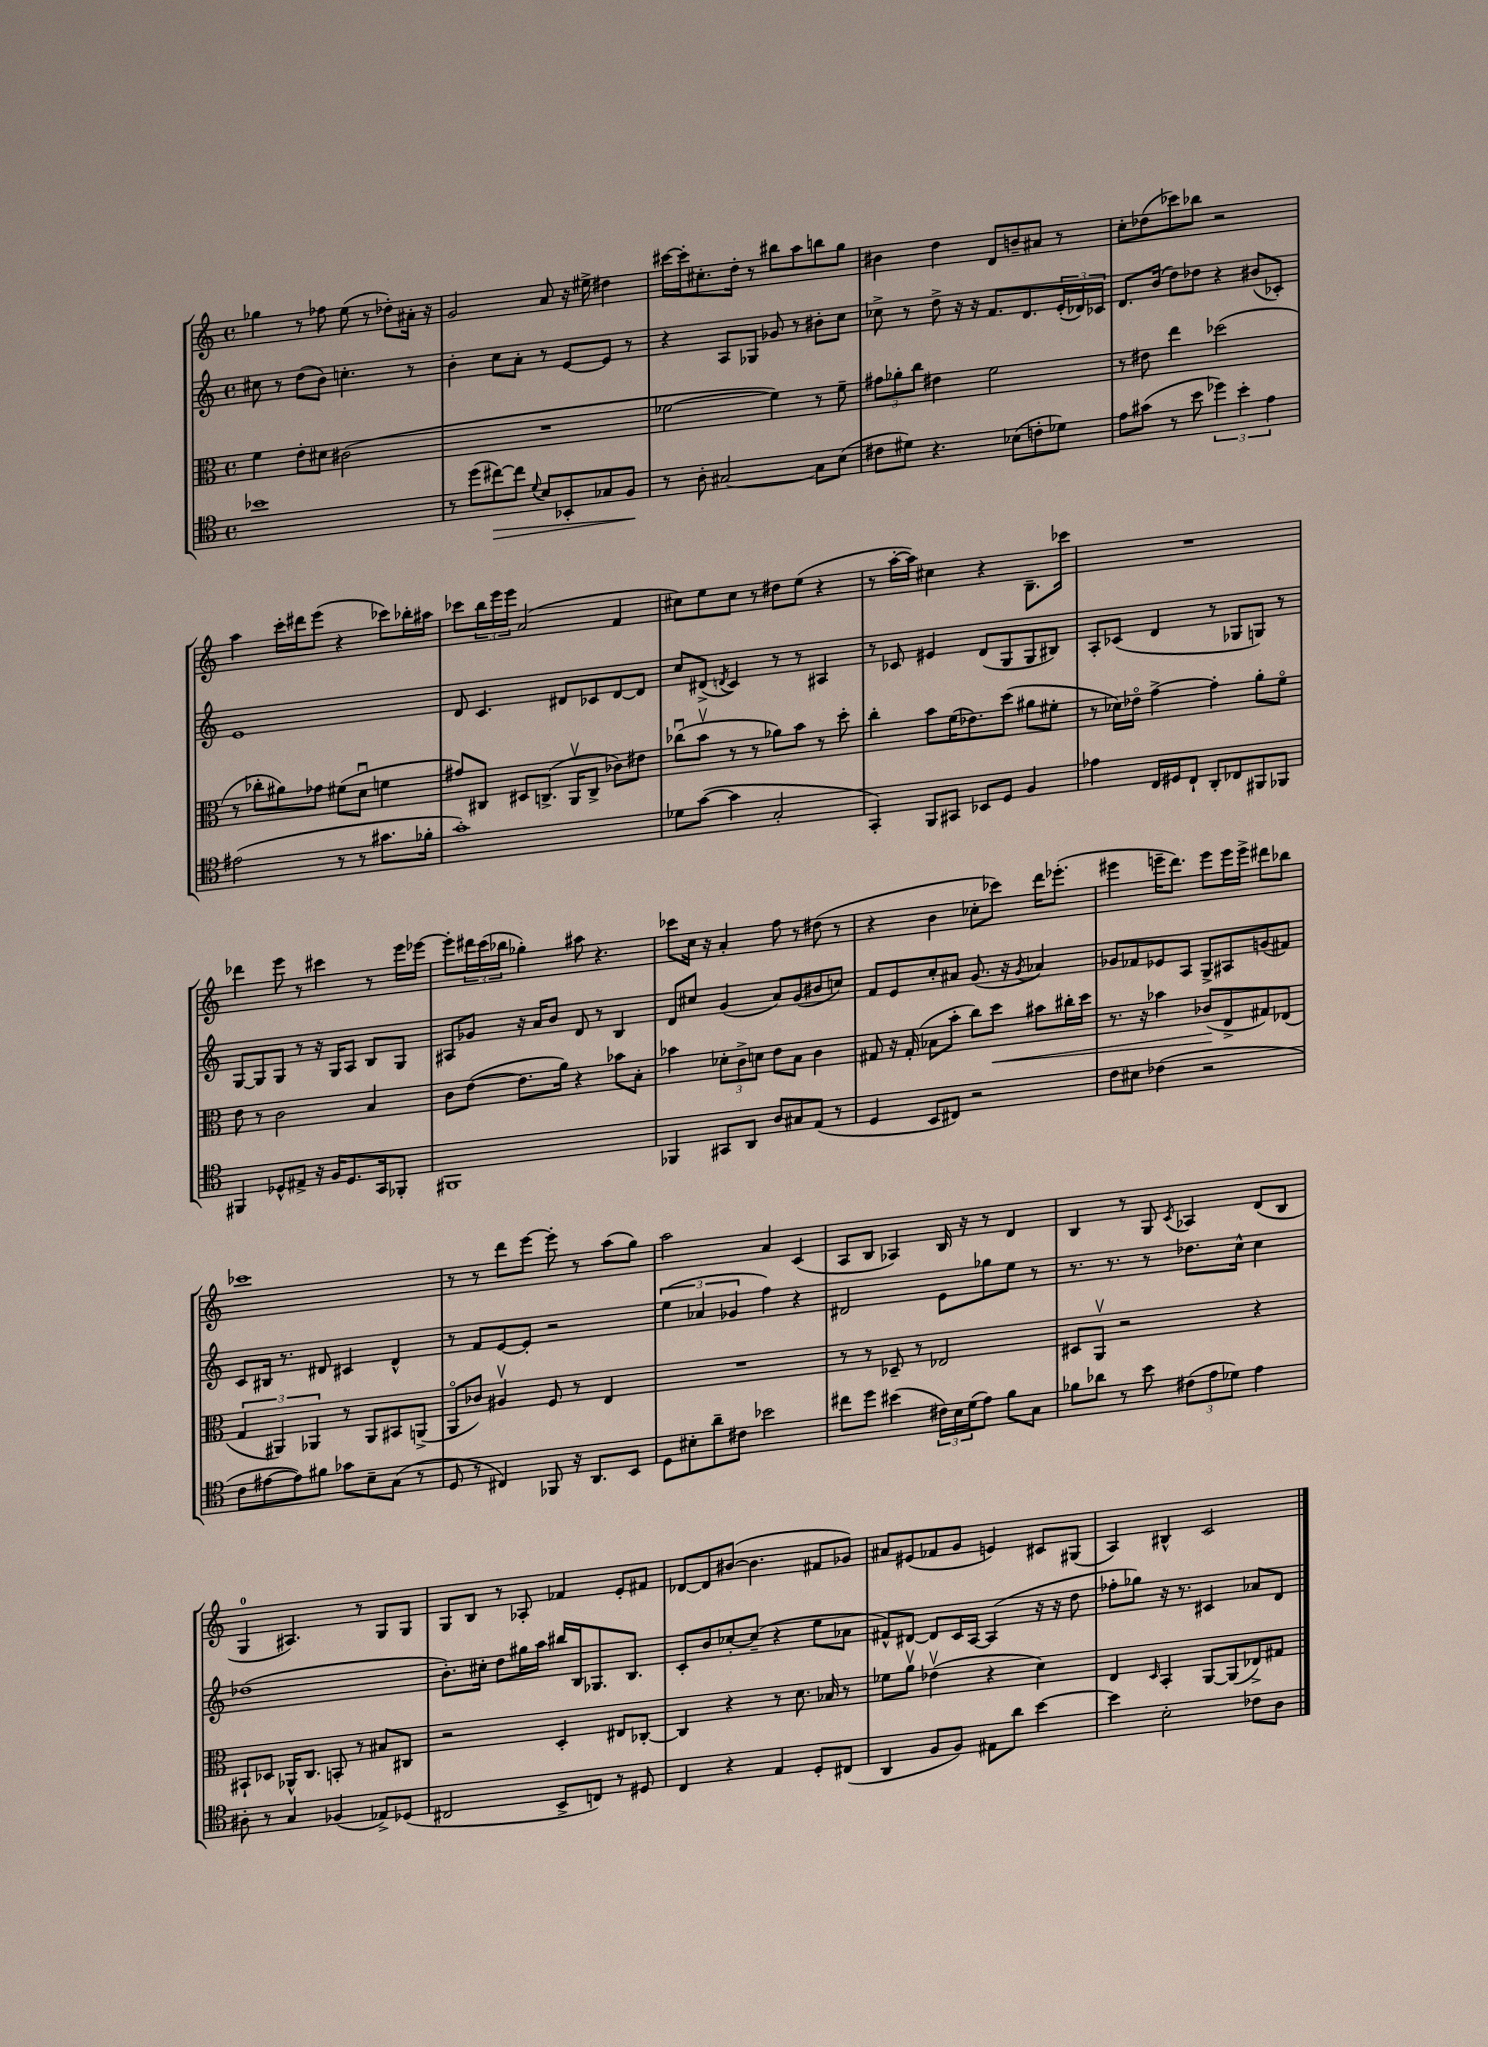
<<
\new StaffGroup <<
\new Staff = "s0" {
    \clef treble \key c \major \defaultTimeSignature \time 4/4
    ges''4 r8 fes''8 e''8( r8 des''8-.) ais'16-. r16 |
    g'2 a'8 r16 eis''16-> dis''4 |
    cis'''16~ cis'''16-. cis''8.-. d''16-. r8 bis''8 a''8 b''8 g''8 |
    bis'4 d''4 d'8 b'8-- ais'8 r8 |
    c''8-. des''8( ces'''8) bes''8 r2 |
    a''4 c'''16-. dis'''16 e'''8( r4 ces'''8) bes''16-. ais''16 |
    ces'''8 \tuplet 3/2 { b''16 e'''16 e'''16 } a'2( f'4 |
    cis''8) e''8 cis''8 r8 dis''8 e''8( r4 |
    r8 a''16~-. a''16) cis''4 r4 b8.-- ces'''16 |
    R1 |
    des'''4 e'''8 r8 cis'''4 r8 e'''16 ees'''16~ |
    ees'''8-. \tuplet 3/2 { dis'''16 c'''16( bes''16 } ges''4-.) ais''8 r4. |
    ces'''8 c''16 r16 a'4-. f''8 r8 dis''8( r8 |
    r4 b'4 ces''8-. ces'''8) d'''16 ees'''8.-.( |
    eis'''4 e'''16-- d'''8.) e'''8 e'''16 e'''16-> dis'''8 bes''8 |
    ces'''1 |
    r8 r8 d'''8 e'''8~ e'''8-. r8 a''8( g''8) |
    a''2 a'4 c'4( |
    a8 b8 aes4) b16 r16 r8 d'4 |
    b4 r8 g8 \acciaccatura { c'8 } aes4 d'8( b8 |
    g4-0 ais4.) r8 g8 g8 |
    g8 b8 r8 aes8-. fes'4 e'8-. fis'8 |
    des'8~ des'8 bis'8~( bis'4. fis'8 ges'8) |
    ais'8 eis'8( fes'8 g'8 e'4) cis'8 gis8( |
    a4) bis4-^ c'2 \bar "|." |
}
\new Staff = "s1" {
    \clef treble \key c \major \defaultTimeSignature \time 4/4
    cis''8 r8 d''8( b'8) c''4.-. r8 |
    b'4-. c''8 a'8-. r8 e'8~ e'8 r8 |
    r4 a8 ges8 ges'8 r8 bis'8-. c''8 |
    ces''8-> r8 d''8-> r16 r16 f'8. d'8. \tuplet 3/2 { e'16-.( des'16) ces'16 } |
    d'8. b'16( d''8) des''8 r4 bis'8( ces'8-.) |
    e'1 |
    d'8 c'4. dis'8 ces'8 dis'8~ dis'8 |
    c''8 dis'8->( \acciaccatura { d'8 } c'4) r8 r8 ais4 |
    r8 ces'8 eis'4 d'8( g8 g8 bis8) |
    a8-. ces'8( d'4 r8 ges8 g8) r8 |
    g8~ g8 g8 r8 r16 g16 a8 b8 g8 |
    ais8 ges'8 r16 a'16 b'8 d'8 r8 b4 |
    d'8 cis''8 g'4( a'8) g'8( bis'8 c''8) |
    f'8 e'8 c''8-. ais'8 g'8.( r16 \acciaccatura { g'8 } aes'4) |
    ges'8 fes'8 ees'8 a8 g8-> ais8 g'8( fis'8) |
    c'8 bis16 r8. dis'8 cis'4 dis'4-^ |
    r8 f'8 e'8~ e'8-. r2 |
    \tuplet 3/2 { e''4( aes'4 ges'4 } f''4) r4 |
    dis'2 e'8 ges''8 e''8 r8 |
    r8. r8. r8 des''8. c''16-^ c''4 |
    des''1( |
    b'8.-.) cis''16-. d''8 gis''16 a''16 bis''16 b16 ges8. b8. |
    c'8-. b'8 ces''8~-. ces''8--( r4 e''8 aes'8 |
    fis'8-^) dis'8~ dis'8 c'16 a16~ a4( r16 r16 d''8 |
    fes''8-. ges''8) r16 r8. cis'4 aes'8 d'8 \bar "|." |
}
\new Staff = "s2" {
    \clef alto \key c \major \defaultTimeSignature \time 4/4
    f'4 e'8-. dis'8 cis'2( |
    R1 |
    fes'2~ fes'4) r8 fes'8-- |
    \tuplet 3/2 { gis'8 aes'8-. c''8 } eis'4 f'2 |
    r8 eis'8 e''4 des''2( |
    r8 ces''8-. ais'8) ges'8 fis'8( d'8\downbow f'4 |
    gis'8) cis8 dis8 c8.->( a,16\upbow c8-> ces'8) eis'8 |
    ces''8\downbow( b'8\upbow r8 r8 aes'8) b'8 r8 d''8-. |
    c''4-. b'8 f'16( ees'8.) d''8( ais'8 fis'8-. |
    r8 des'16) ees'16\flageolet g'4~-> g'4-. a'8-. f'8\flageolet |
    e'8 r8 c'2 b4 |
    c'8 e'8~( e'8. a'16) r4 bes'8 b8-. |
    bes'4 \tuplet 3/2 { des'8-. c'8-> d'8 } e'8 b8 c'4 |
    gis8 r16 gis16-.( bes8 b'8-. c''8) d''8\< bis'8 cis''16-. d''16 |
    r8. r16 bes'4 ces'8\!( e8-> gis8) ees8( |
    \tuplet 3/2 { g4 ais,4) aes,4 } r8 aes,8 bis,8 a,8->( |
    a,8\flageolet ces'8) ais4\upbow f8 r8 e4 |
    R1 |
    r8 r8 des8-- r8 ees2 |
    dis8 a,8\upbow r2 r4 |
    bis,8-! des8 aes,16-^ c8. b,8-. r8 bis8 cis8 |
    r2 d4-. eis8 ces8~-. |
    ces4 r4 r8 d'8. bes16 r8 |
    fes'8 a'8\upbow ees'4\upbow( r4 d'4) |
    e4 \grace { d16 } b,4-. a,8~ a,8( ees8->) gis8 \bar "|." |
}
\new Staff = "s3" {
    \clef tenor \key c \major \defaultTimeSignature \time 4/4
    bes'1 |
    r8 d''8( cis''8~\>) cis''8 \appoggiatura { d'8 } b8 bes,8-. ges8 f8\! |
    r8 a8-. gis2~ gis8 b8( |
    cis'8 dis'8) r4. bes8( c'8-. des'8) |
    e'8 gis'8( r8 b'8 \tuplet 3/2 { des''4) b'4-. e'4 } |
    eis'2( r8 r8 gis'8. fes'16-. |
    g'1-.) |
    des'8 g'8~( g'4 g2-. |
    g,4-.) f,8 gis,8 bes,8 d8 f4 |
    ees'4 c16 dis16 c8-! a,8-. ces8 fis,8 fes,8 |
    fis,4 des8-^ eis8-> r16 f16 des8. g,16 fes,8-. |
    fis,1 |
    fes,4 gis,8 a,8 a8 gis8 e8( r8 |
    d4 b,8 cis8) r2 |
    c'8 bis8 ces'4( r2 |
    c'8 eis'8~ eis'8) fis'8 ges'8 b8-- g8( r8 |
    d8 r8 cis4) fes,8 r16 a,8. b,8 |
    d8 bis8-. a'8-- cis'8 bes'2 |
    cis''8 d''8 bis'4( \tuplet 3/2 { cis'16) b16 d'16( } e'8) f'8 g8 |
    fes'8 aes'8 r8 b'8 \tuplet 3/2 { cis'8( e'8 des'8) } e'4 |
    ais8-. r8 g4 fes4( ees8->) des8( |
    cis2 b,8-> c8) r8 dis8 |
    c4 r4 e4 d8-. cis8( |
    a,4 f8 f8) eis8 a'8 b'4~ |
    b'4 b2-. ces'8 a8 \bar "|." |
}
>>
>>
\layout { \context { \Score \remove "Bar_number_engraver" } }
